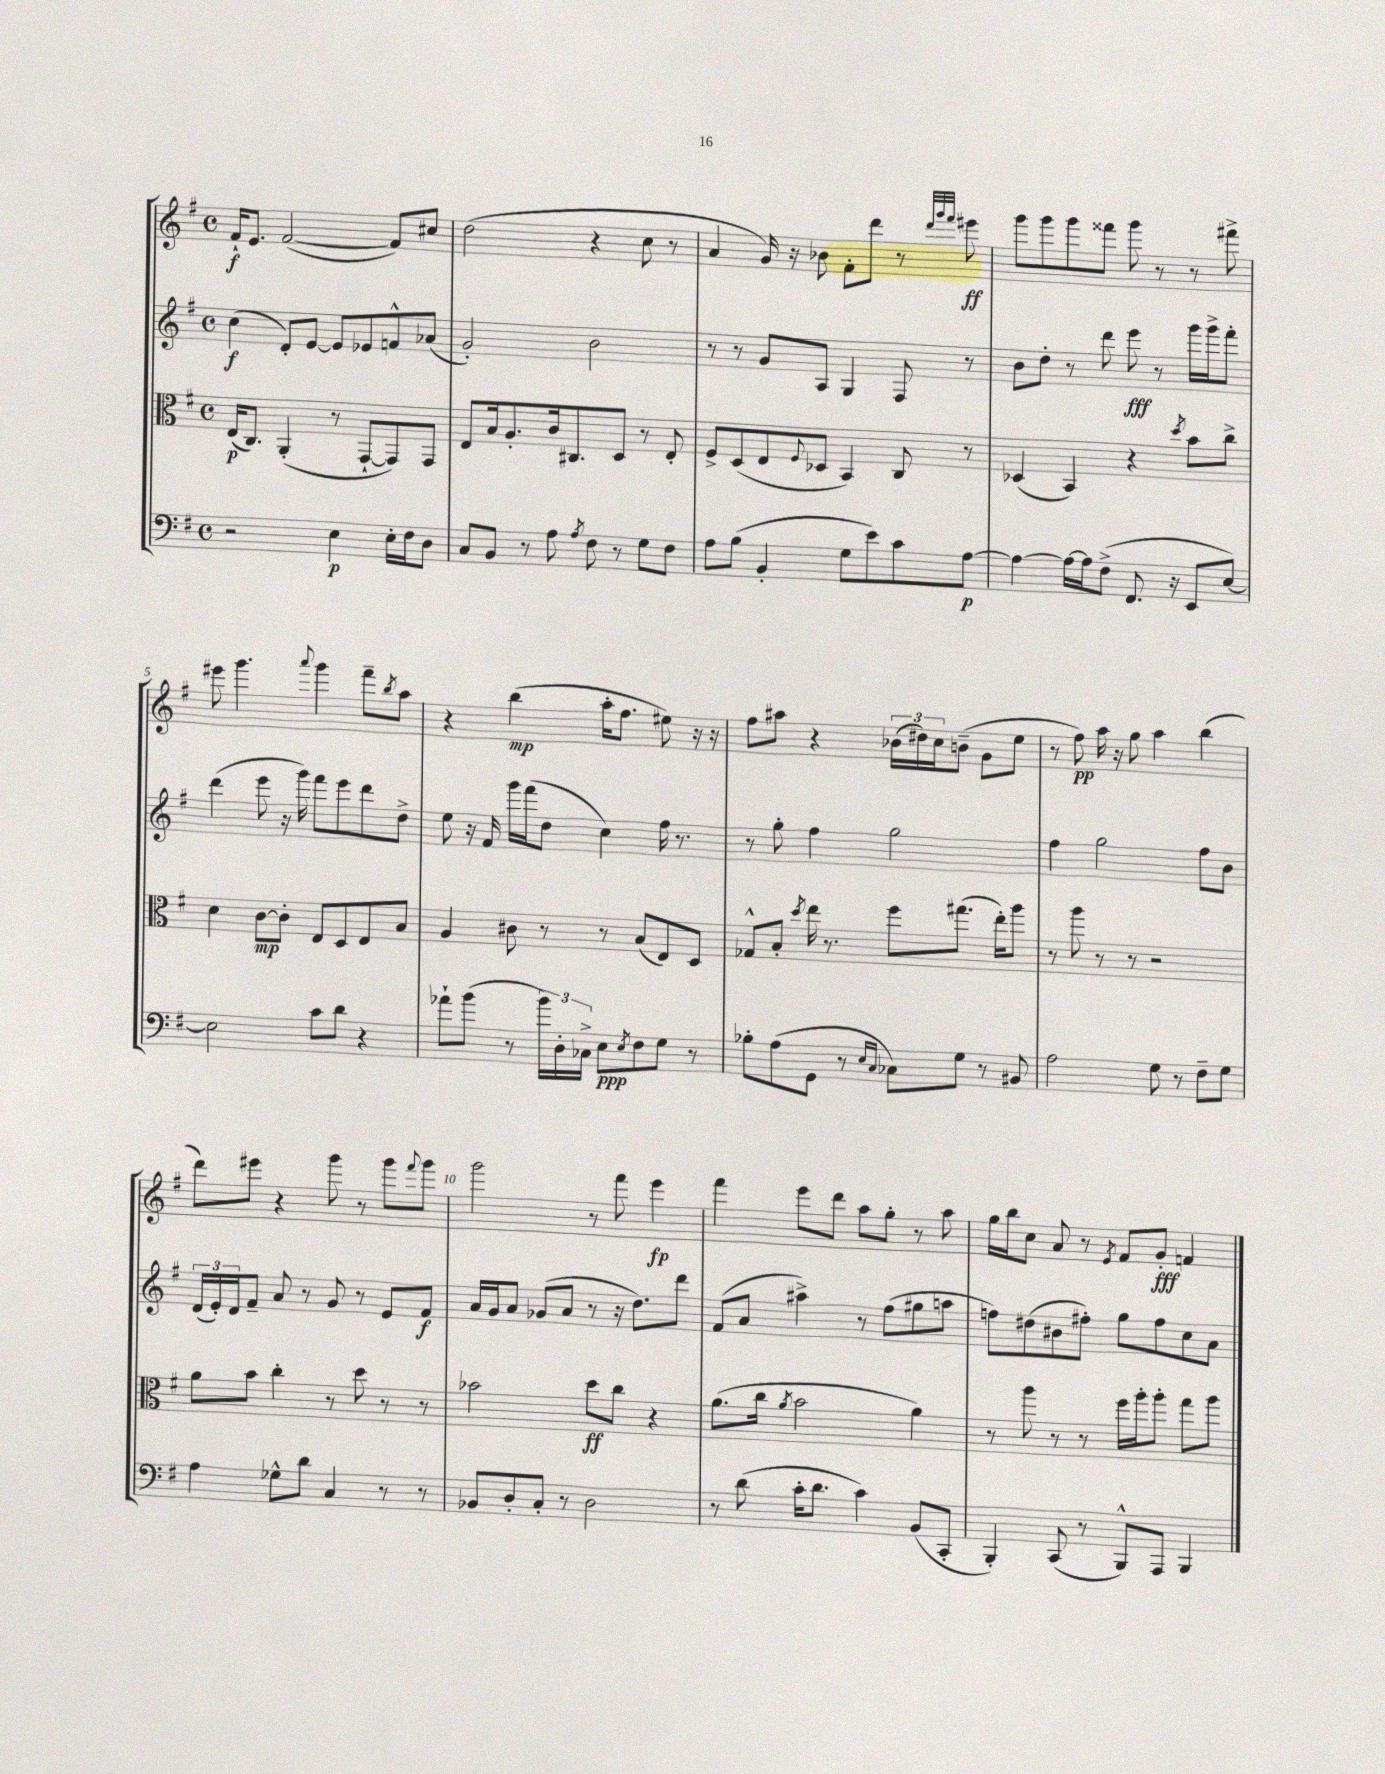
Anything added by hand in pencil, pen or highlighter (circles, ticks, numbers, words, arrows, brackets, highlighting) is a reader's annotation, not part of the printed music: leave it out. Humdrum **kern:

**kern	**kern	**kern	**kern
*staff4	*staff3	*staff2	*staff1
*clefF4	*clefC3	*clefG2	*clefG2
*k[f#]	*k[f#]	*k[f#]	*k[f#]
*M4/4	*M4/4	*M4/4	*M4/4
*met(c)	*met(c)	*met(c)	*met(c)
2r	(16E	(4cc	16f#`
.	8.C)	.	8.e
.	(4AA'	8d')	([2f#
.	.	[8e	.
4E	8r	8e]	.
.	[8GG`	8e-	.
16E'	8GG])	8f^^	8f#])
16F#	.	.	.
8D	8GG	(8a-	8cc#
=	=	=	=
8C	8E	2g')	(2dd
8BB	16B	.	.
.	8.A'	.	.
8r	.	.	.
8A	16c	.	.
.	8.C#	.	.
8qA	.	.	.
8F#	.	2b	4r
8r	8D	.	.
8G	8r	.	8cc
8F#	8E'	.	8r
=	=	=	=
8A	8F#^	8r	4a
(8B	(8D	8r	.
4BB'	8E	8g	16g)
.	.	.	16r
.	8qqF#	.	.
.	8D-	8A	8b-
8G	4BB)	4G	8f#'
8e)	.	.	8ddd
8c	8C	8F#	8r
.	.	.	32qqddd
.	.	.	32qqggg
.	.	.	32qqfff#
[8A	8r	8r	8eee#
=	=	=	=
4A_	(4D-	8b	8ggg
.	.	8dd'	8ggg
16A_	4BB)	8r	8ggg
16A]	.	.	.
(8F#^	.	8ddd	8fff##
8.FF#	4r	8eee	8ggg
.	.	8r	8r
16r	.	.	.
.	8qdd	.	.
8EE	8b	16ggg	8r
.	.	16ggg^	.
[8E)	8cc^	8fff#'	8fff#^
=	=	=	=
2E]	4d	(4ddd	8eee#
.	.	.	4.ggg
.	[8c	8eee	.
.	8c']	16r	.
.	.	16ggg)	.
.	.	.	8qqaaa
8c	8E	8fff#	4ggg
8d	8D	8eee	.
4r	8E	8ddd	8fff#~
.	.	.	8qbb
.	8B	8dd^	8aa
=	=	=	=
8a-`	4A	8ee	4r
(8b	.	16r	.
.	.	16f#	.
8r	8c#	16ggg	(4bb
.	.	(16fff#	.
24b)	8r	8dd	.
24D'	.	.	.
24C-^	.	.	.
8E	8r	4cc)	16aa'
.	.	.	8.ff#
8qE	.	.	.
8F#	(8B	.	.
8G	8E)	16ff#	8ee#)
.	.	8.r	.
8r	8D	.	16r
.	.	.	16r
=	=	=	=
8B-'	8G-^^	8r	8ff#
(8A	8B'	8gg'	8aa#
.	8qdd	.	.
8GG	16ee	4ff#	4r
.	8.r	.	.
8r	.	.	.
16qqE	.	.	.
16qqC	.	.	.
8C-)	8ff#	2gg	(24b-
.	.	.	24dd#)
.	.	.	24cc
8G	(8.gg#	.	(8b~
8r	.	.	8g
.	16ee')	.	.
8BB#	8aa	.	8ee
=	=	=	=
2A	8r	4ff#	8r
.	8aa	.	8ff#)
.	8r	2gg	16aa
.	.	.	16r
.	8r	.	8gg
8G	2r	.	4aa
8r	.	.	.
8F#~	.	8ff#	(4bb
8G	.	8b	.
=	=	=	=
4A	8a	(24d	8ddd)
.	.	24e')	.
.	.	24d	.
.	8b	8f#~	8eee#
8G-^^	4cc'	8a	4r
8d	.	8r	.
4C	8r	8g	8ggg
.	8dd	8r	8r
8r	8r	8e	8ggg
.	.	.	8qqfff#
8r	8r	8f#	8ggg
=	=	=	=
8BB-	2b-	16a	2ggg
.	.	16g	.
8D'	.	8a	.
8C'	.	(8g-	.
8r	.	8a	.
2D	8dd	8r	8r
.	8cc	16r	8fff#
.	.	8.dd)	.
.	4r	.	4eee
.	.	8ddd	.
=	=	=	=
8r	(8.a	(8f#	4fff#
(8d	.	8a	.
.	16cc	.	.
.	8qa	.	.
16c'	2b	4aa#^)	8eee
8.d	.	.	.
.	.	.	8ddd
4c)	.	8r	8aa
.	.	(8ff#	8gg'
(8BB	4a)	8gg#	8r
8CC'	.	8aa	8aa
=	=	=	=
4BBB')	8r	8ff)	16gg
.	.	.	16bb
.	8aa	(8dd#	8cc
(8CC	8r	8b#	8a
8r	8r	8ff#')	8r
.	.	.	8qe
8BBB^^)	16ff#	8gg	8f#
.	16aa'	.	.
8AAA	8aa'	8ff#	8g'
4BBB	8gg	8cc	4f
.	8aa	8a	.
==	==	==	==
*-	*-	*-	*-
